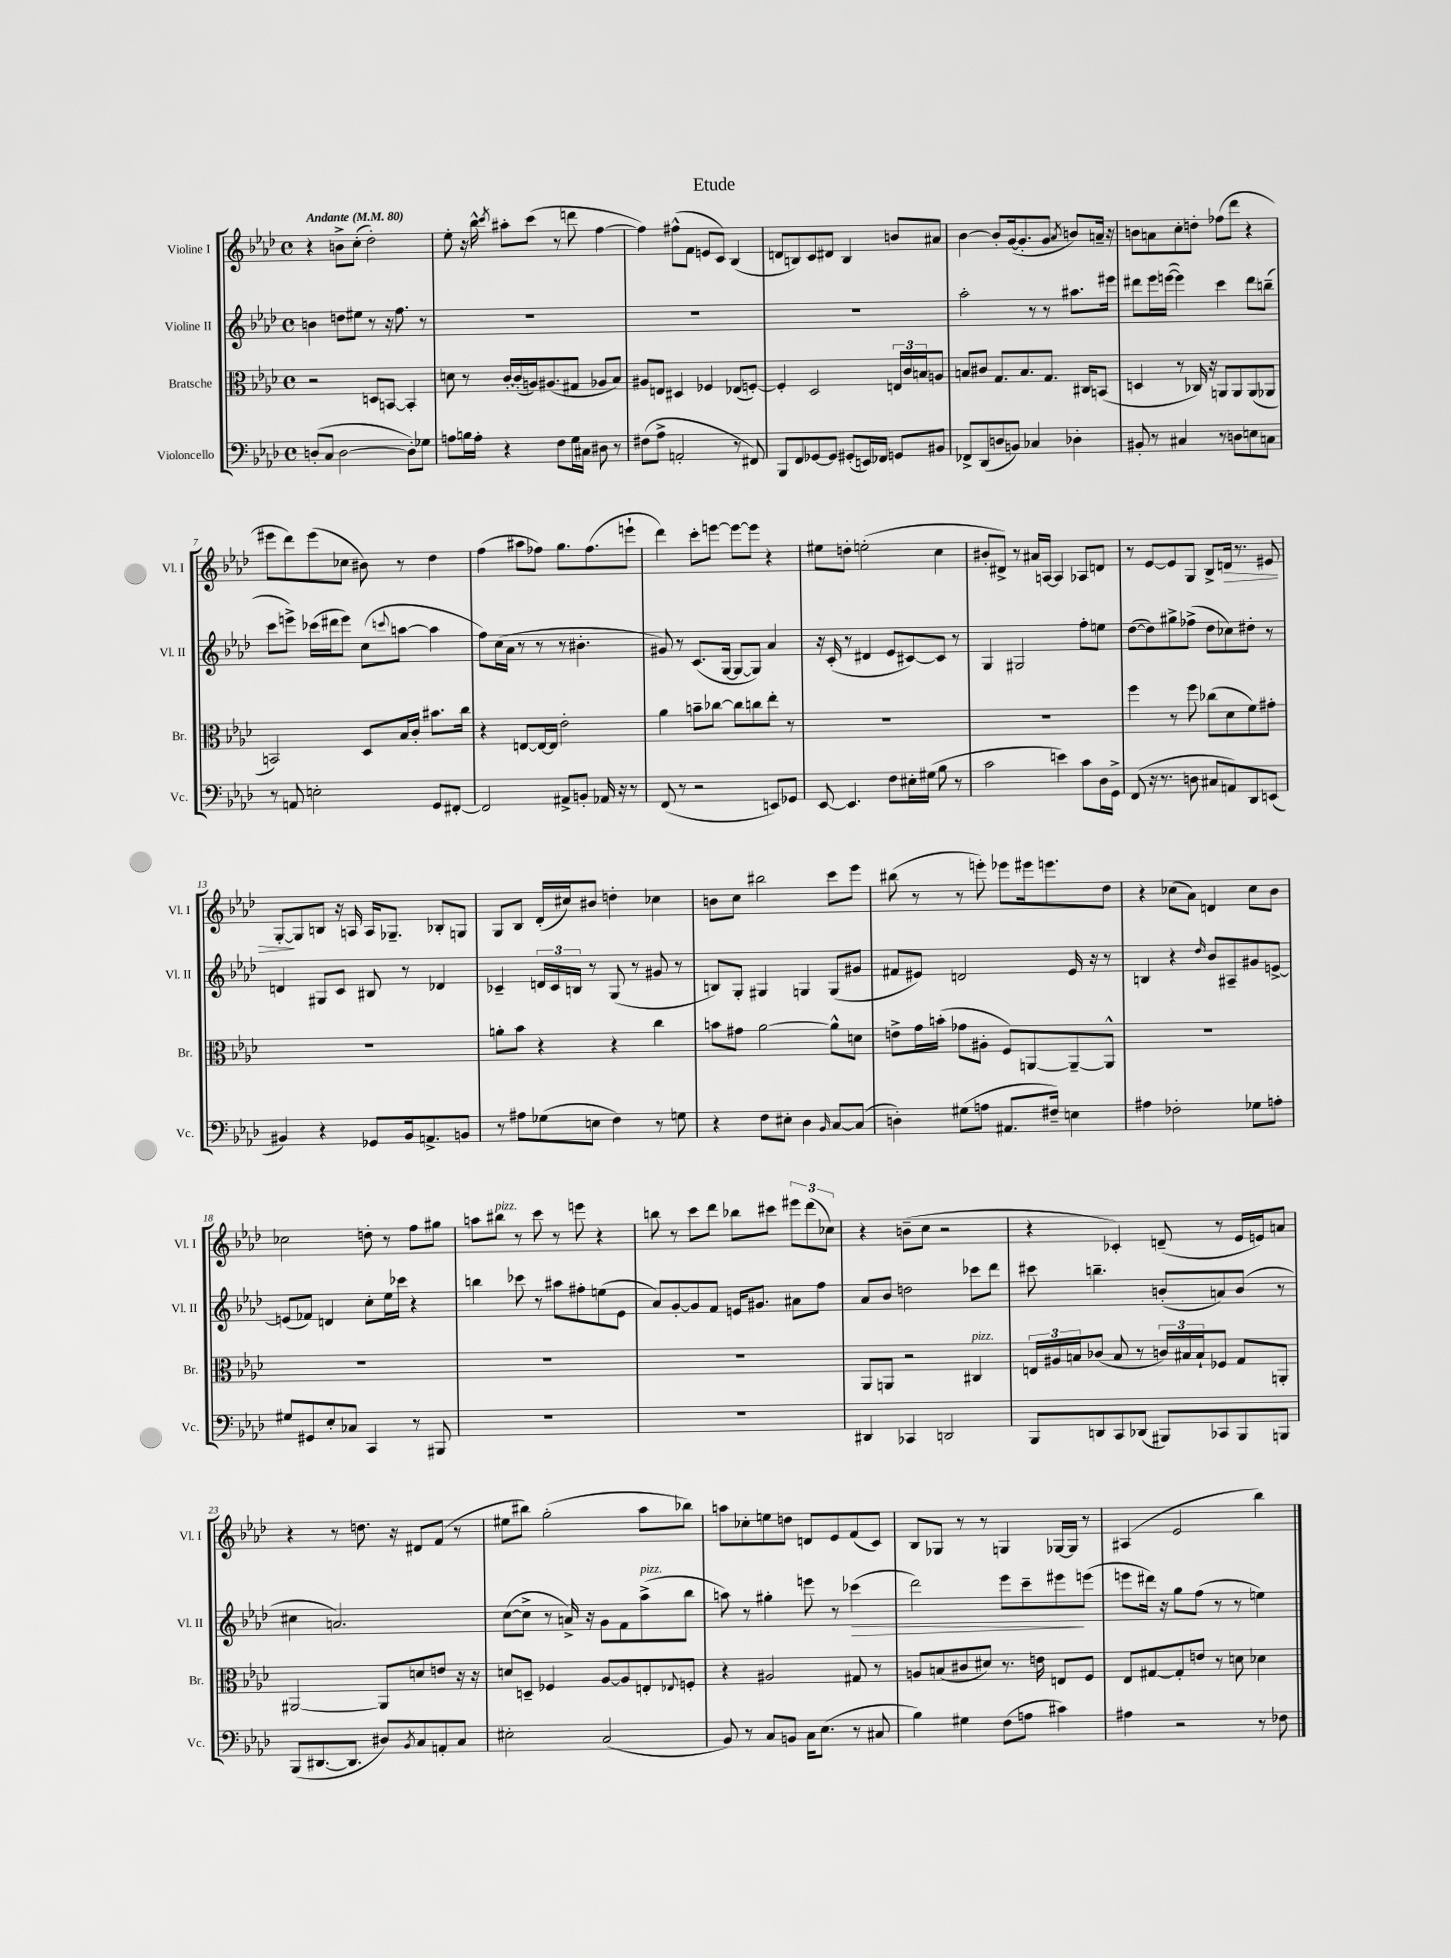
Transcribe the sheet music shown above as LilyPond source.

\header { title = "Etude" }
<<
\new StaffGroup <<
\new Staff = "s0" \with { instrumentName = "Violine I" shortInstrumentName = "Vl. I" } {
    \clef treble \key aes \major \defaultTimeSignature \time 4/4 \tempo "Andante" 4 = 80
    r4 b'8-> c''8-.( des''2-.) |
    ees''8-. r16 bes''16-^ \acciaccatura { c'''8 } ais''8-. c'''8( r8 d'''8 f''4~ |
    f''4) fis''8-^( f'8 e'8 c'8) bes4( |
    d'8 b8) c'8 dis'8 b4 b'8 ais'8 |
    bes'4~ bes'8-. g'16~( g'8.-. g'8 \acciaccatura { aes'8 } b'8) a'16-- r16 |
    b'8 a'8 c''8-. d''8-. fes''8( des'''8 r4 |
    eis'''8 des'''8) eis'''8( ces''8 bis'8) r8 des''4 |
    f''4( ais''8 fes''8) g''8. fes''8.( e'''8-! |
    des'''4) c'''8-. e'''8~ e'''8~ e'''8 r4 |
    eis''8 d''8-. e''2-.( c''4 |
    bis'8-. dis'8->) r8 ais'16 a16~ a4 aes8 d'8 |
    r8 ees'8~ ees'8 g8 bes8-> d'16\> r8. eis'8 |
    g8~-.\! g8 b8 r16 a16 a16 ges8.-- bes8-. g8 |
    g8 bes8 des'16-.( cis''16) bis'8 d''4-. ces''4 |
    b'8 c''8 bis''2 c'''8 ees'''8 |
    bis''8( r8 r8 e'''8-.) ees'''8 eis'''16 e'''8. des''8 |
    r4 ces''8( aes'8) d'4 ces''8 bes'8 |
    ces''2 d''8-. r8 f''8 gis''8 |
    a''8 bis''8^\markup { \italic "pizz." } r8 c'''8 r8 e'''8 r4 |
    b''8 r8 c'''8 des'''8 bes''8 cis'''8 \tuplet 3/2 { eis'''8 des'''8( ces''8) } |
    r4 b'8--( c''8 r2 |
    r4 ces'4-.) d'8--( r8 ees'16 e'16) a'8 |
    r4 r8 d''8. r16 dis'8 f'8( r8 |
    eis''8 bis''8) g''2-.( aes''8 bes''8) |
    a''8 ces''8-. e''8 d''8 d'8 ees'8 f'8( c'8) |
    bes8 ges8 r8 r8 g4 ges16~ ges16 r8 |
    ais4( ees'2 bes''4) \bar "|." |
}
\new Staff = "s1" \with { instrumentName = "Violine II" shortInstrumentName = "Vl. II" } {
    \clef treble \key aes \major \defaultTimeSignature \time 4/4
    b'4 d''8 eis''8 r8 r16 f''8. r8 |
    R1 |
    R1 |
    R1 |
    aes''2-. r8 r8 ais''8. eis'''16 |
    dis'''8 ees'''16 e'''16~( e'''4) c'''4 dis'''8 b''8--( |
    c'''8 e'''8->) ces'''16( dis'''16 e'''8) c''8( \appoggiatura { c'''8 } a''8~ a''4 |
    f''8) c''16( aes'16 r8 r8 r8 bis'4.-. |
    gis'8) r8 c'8.( g16~ g8~ g8) aes'4 |
    r16 c'16-.( r8 dis'4 ees'8 cis'8~) cis'8 r8 |
    g4 gis2 f''8-. e''8 |
    des''8~( des''8) gis''8-> fes''8->( des''8 ces''8) dis''8-. r8 |
    d'4 gis8 c'8 bis8 r8 des'4 |
    ces'4-- \tuplet 3/2 { d'16 ces'16 b16 } r8 g8( r8 gis'8 r8 |
    b8) g8-. gis4 g4 g8( gis'8 |
    fis'8 eis'8) d'2 eis'16 r16 r8 |
    b4 r4 \grace { des''16 } bes'8 ais8-- gis'8 e'8~-> |
    e'8( fes'8) d'4 c''8-. ees''16 ces'''16 r4 |
    b''4 ces'''8 r8 ais''8 fis''8-. e''8( ees'8 |
    aes'8) g'8~-. g'8 f'8 e'16 gis'8. ais'8 f''8 |
    aes'8 bes'8 d''2 ces'''8 des'''8 |
    cis'''8 b''4.-- b'8-.( a'8) b'8( r8 |
    cis''4 a'2.) |
    c''8~( c''8-> r8 a'16->) r16 g'8 f'8 aes''8->^\markup { \italic "pizz." }( bes''8 |
    a''8) r8 gis''4-. e'''8 r8 ces'''4\>( |
    des'''2) ees'''8 c'''8-- eis'''8\! e'''8( |
    e'''8 dis'''16) r16 g''8 f''8( r8 r8 e''4) \bar "|." |
}
\new Staff = "s2" \with { instrumentName = "Bratsche" shortInstrumentName = "Br." } {
    \clef alto \key aes \major \defaultTimeSignature \time 4/4
    r2 d8 b,8~ b,4-. |
    d'8 r8 c'16~-. c'16-.( a16) ais8.( gis8 aes8 bes8) |
    ais8 e8 dis4 fes4 ees8( f8~-.) |
    f4-. des2 \tuplet 3/2 { e16 c'16 b16 } a8 |
    b8 cis'8 g8. b8. g8. cis16 b,8( |
    d4 r8 ces16) r16 a,8 a,8 a,8( aes,8 |
    b,2) des8 bes16 c'16-. bis'8. c''16 |
    r4 e8~ e16~ e16 ees'2-. |
    aes'4 b'8-- ces''8~ ces''8 c''8 ees''8-. r8 |
    R1 |
    R1 |
    f''4 r8 f''8 ces''8( des'8 f'8) gis'8-. |
    R1 |
    a'8-. bes'8 r4 r4 c''4 |
    b'8 gis'8 aes'2~ aes'8-^ d'8 |
    e'8-> g'16 b'16-.( ges'8 ais8-. f8) a,8~ a,8~-- a,8-^ |
    R1 |
    R1 |
    R1 |
    R1 |
    aes,8 a,8 r2 cis4^\markup { \italic "pizz." } |
    \tuplet 3/2 { e16 ais16 b16 } ces'8( b8 r8 \tuplet 3/2 { c'16) bis16 bis16-! } fes8 g8 a,8-. |
    ais,2~ ais,8 d'8 e'8 r16 r16 |
    d'8 d8-- fes4 aes8~ aes8 e8-. \appoggiatura { ees8 } f8-. |
    r4 ais2 gis8 r8 |
    a8 b8( cis'8 dis'8) r8. e'16 e8 f8 |
    ees8 gis8~ gis8-. e'8 r8 d'8 des'4 \bar "|." |
}
\new Staff = "s3" \with { instrumentName = "Violoncello" shortInstrumentName = "Vc." } {
    \clef bass \key aes \major \defaultTimeSignature \time 4/4
    d8-.( c8 d2~ d8-.) ges8 |
    a8 b16 a16-. r4 f8 g16 cis16 dis8 r8 |
    fis8( aes8-> a,2-. r8 fis,8) |
    bes,,8 f,8 ges,8~ ges,8 gis,8-.( e,16) fes,16 g,8 bis,8 |
    fes,8-> des,8( d8 b,8) ces4 des4-. |
    bis,8-. r8 cis4 r8 d8 e8 c8 |
    r8 a,8 e2-. g,8 fis,8~-. |
    fis,2 ais,8-> b,8-. aes,16 r16 r8 |
    f,8( r8 r2 e,8) ges,8 |
    ees,8~ ees,4. f8 eis16-. gis16( bes8 r8 |
    c'2 e'4) c'8 des16 g,16-> |
    f,8( r16 r8. d8 cis8 a,8) des,8 e,8( |
    bis,4) r4 ges,8 bis,16 a,8.-> b,8 |
    r8 ais8 ges8( e8 f4) r8 g8 |
    r4 f8 eis8-. des4 \grace { bes,16 } c8~ c8( |
    d4-.) gis8( a8 ais,8. fis16--) e4 |
    ais4 fes2-. ges8 a8-. |
    gis8 gis,8 ees8-. ces8 c,4 r8 bis,,8 |
    R1 |
    R1 |
    dis,4 ces,4 d,2 |
    bes,,8 d,8 c,8 des,8( bis,,8) ces,8 bis,,8 b,,8 |
    bes,,8( dis,8.~ dis,8. dis8) \acciaccatura { bes,8 } c8 a,8-. c8 |
    eis2-. c2( |
    bes,8) r8 c8 b,8 c16 ees8.( r8 cis8 |
    bes4) gis4 f8( a8 cis'4) |
    ais4 r2 r8 fes8 \bar "|." |
}
>>
>>
